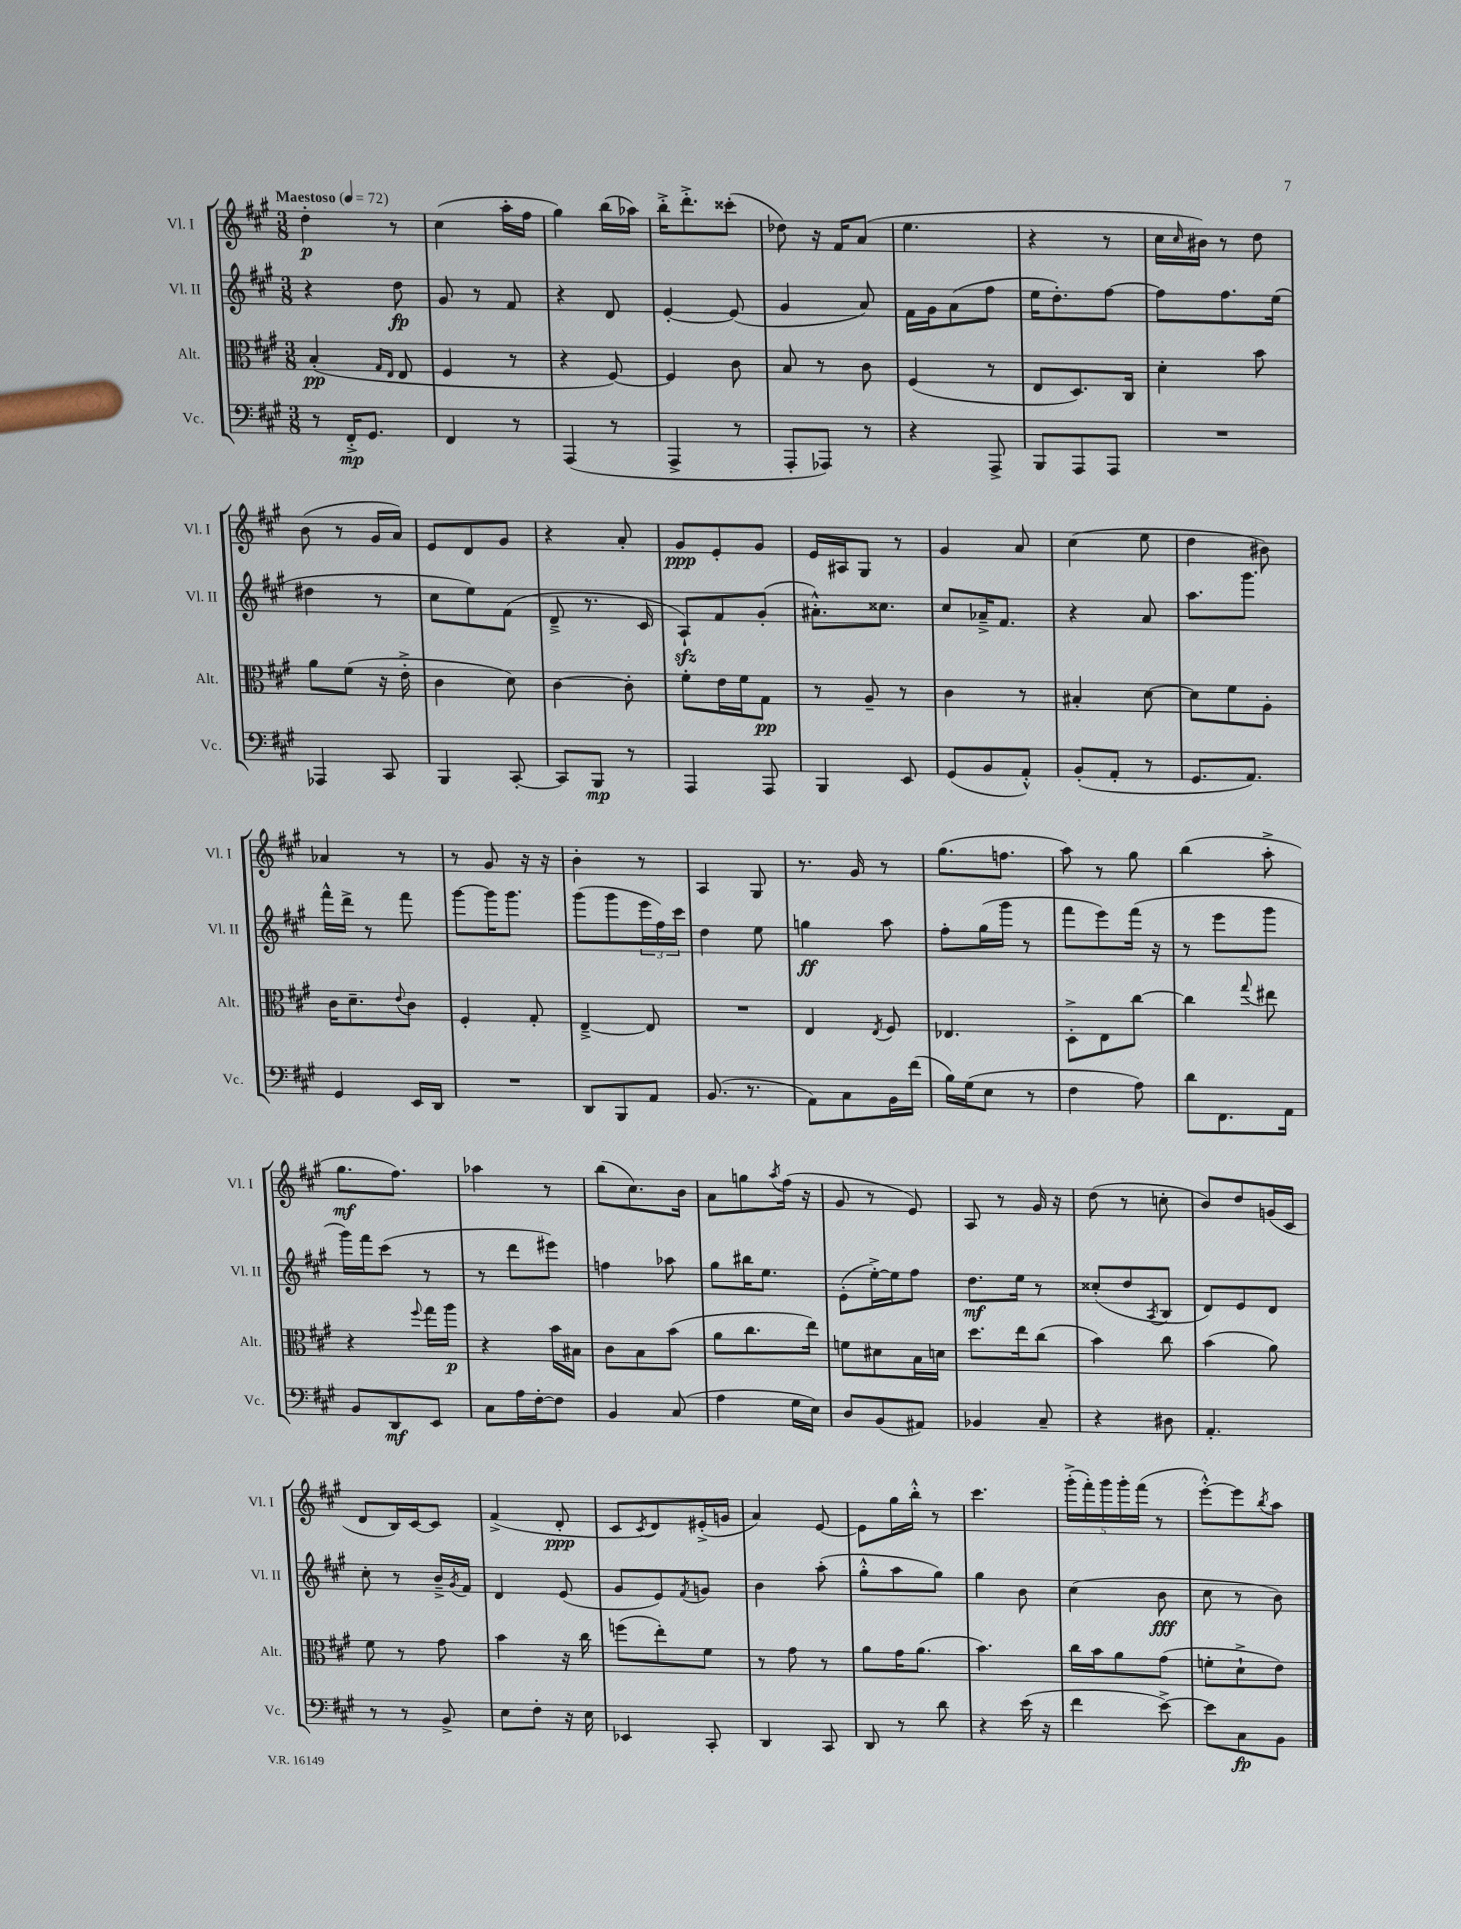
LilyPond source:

<<
\new StaffGroup <<
\new Staff = "s0" \with { instrumentName = "Vl. I" shortInstrumentName = "Vl. I" } {
    \clef treble \key a \major \numericTimeSignature \time 3/8 \tempo "Maestoso" 4 = 72
    d''4-.\p r8 |
    cis''4( a''16-. fis''16 |
    gis''4) b''16( aes''16) |
    b''16-.-> d'''8.-.-> cisis'''8-.( |
    des''8) r16 fis'16 a'8( |
    e''4. |
    r4 r8 |
    cis''16 \grace { cis''16 } bis'16) r8 d''8 |
    b'8( r8 gis'16 a'16) |
    e'8 d'8 gis'8 |
    r4 a'8-. |
    gis'8\ppp e'8-. gis'8 |
    e'16 ais16 gis8 r8 |
    gis'4 a'8 |
    cis''4( e''8 |
    d''4 bis'8) |
    aes'4 r8 |
    r8 gis'8 r16 r16 |
    b'4-. r8 |
    a4 gis8 |
    r8. gis'16 r8 |
    gis''8.( f''8. |
    a''8) r8 gis''8 |
    b''4( a''8-.-> |
    gis''8.\mf fis''8.) |
    aes''4 r8 |
    b''8( cis''8.) b'16 |
    a'8 g''8 \acciaccatura { a''8 } fis''16( r16 |
    gis'8 r8 e'8) |
    a8 r8 gis'16 r16 |
    d''8( r8 c''8-. |
    b'8) d''8 g'16( cis'16 |
    d'8 b16) cis'16~ cis'8 |
    fis'4->( d'8-.\ppp |
    cis'8 \acciaccatura { cis'8 } d'8) eis'16-.->( g'16 |
    a'4) e'8~ |
    e'8 gis''16 b''16-.-^ r8 |
    cis'''4. |
    \tuplet 5/4 { gis'''16-.->( fis'''16-.) gis'''16 gis'''16-. fis'''16( } r8 |
    e'''8~-.-^) e'''8 \acciaccatura { b''8 } a''8 \bar "|." |
}
\new Staff = "s1" \with { instrumentName = "Vl. II" shortInstrumentName = "Vl. II" } {
    \clef treble \key a \major \numericTimeSignature \time 3/8
    r4 d''8\fp |
    gis'8 r8 fis'8 |
    r4 d'8 |
    e'4~-. e'8( |
    gis'4 a'8) |
    fis'16 gis'16 a'8( fis''8 |
    e''16 d''8.-.) fis''8~ |
    fis''8 fis''8. e''16( |
    dis''4 r8 |
    cis''8 e''8) fis'8( |
    d'8---> r8. cis'16 |
    a8-!\sfz) fis'8 gis'8-.( |
    ais'8.-.-^) cisis''8. |
    cis''8 aes'16---> fis'8. |
    r4 a'8 |
    a''8. gis'''8. |
    fis'''16-^ d'''16-> r8 fis'''8 |
    gis'''8~ gis'''16 gis'''8. |
    gis'''8( gis'''8 \tuplet 3/2 { e'''16 fis''16) cis'''16 } |
    d''4 e''8 |
    g''4\ff a''8 |
    fis''8-. gis''16( gis'''16 r8 |
    fis'''8 e'''8) fis'''16( r16 |
    r8 e'''8 gis'''8 |
    gis'''16) fis'''16 cis'''8( r8 |
    r8 d'''8 eis'''8) |
    f''4 aes''8 |
    gis''8 bis''16 e''8. |
    e'8-.( e''16~-.->) e''16 fis''8 |
    d''8.\mf e''16 r8 |
    cisis''8-.( d''8 \acciaccatura { a8 } b8 |
    d'8) e'8 d'8 |
    cis''8-. r8 b'16---> \acciaccatura { gis'8 } fis'16 |
    d'4 e'8( |
    gis'8 e'8) \acciaccatura { fis'8 } g'8 |
    b'4 a''8-.( |
    gis''8-.-^ a''8 gis''8) |
    gis''4 b'8 |
    cis''4( b'8\fff |
    cis''8 r8 b'8) \bar "|." |
}
\new Staff = "s2" \with { instrumentName = "Alt." shortInstrumentName = "Alt." } {
    \clef alto \key a \major \numericTimeSignature \time 3/8
    b4-.\pp( \grace { gis16 e16 } e8 |
    fis4 r8 |
    r4 fis8~) |
    fis4 cis'8 |
    b8 r8 cis'8 |
    fis4( r8 |
    e8 d8.) cis16 |
    d'4-. b'8 |
    a'8 fis'8( r16 e'16-.-> |
    cis'4 d'8) |
    cis'4~ cis'8-. |
    fis'8-. e'16 fis'16 gis8\pp |
    r8 a8-- r8 |
    cis'4 r8 |
    bis4-. d'8~ |
    d'8 fis'8 a8-. |
    cis'16 d'8.-- \appoggiatura { e'8 } cis'8 |
    fis4-. gis8-. |
    e4~---> e8 |
    R4. |
    e4 \acciaccatura { e8 } fis8 |
    ees4. |
    d8-.-> e8 cis''8~ |
    cis''4 \appoggiatura { gis''8 } eis''8 |
    r4 \appoggiatura { fis''8 } gis''16 a''16\p |
    r4 b'16 bis16 |
    cis'8 b8 b'8( |
    a'8 cis''8. e''16) |
    f'8 dis'8 b16 d'16 |
    d''8. e''16 cis''8( |
    b'4) cis''8 |
    b'4( a'8) |
    fis'8 r8 gis'8 |
    b'4 r16 cis''16 |
    f''8( e''8-.) fis'8 |
    r8 gis'8 r8 |
    a'8 gis'16 a'8.( |
    b'4.) |
    cis''16 b'16 a'8 gis'8( |
    f'8-. d'8-!-> e'8) \bar "|." |
}
\new Staff = "s3" \with { instrumentName = "Vc." shortInstrumentName = "Vc." } {
    \clef bass \key a \major \numericTimeSignature \time 3/8
    r8 fis,16-.->\mp gis,8. |
    fis,4 r8 |
    a,,4( r8 |
    a,,4-> r8 |
    a,,8-. aes,,8) r8 |
    r4 a,,8-> |
    b,,8 a,,8 a,,8 |
    R4. |
    aes,,4 cis,8 |
    b,,4 cis,8~-. |
    cis,8 b,,8\mp r8 |
    a,,4 a,,8 |
    b,,4 e,8 |
    gis,8( b,8 a,8-.-^) |
    b,8-.( a,8-. r8 |
    gis,8. a,8.) |
    gis,4 e,16 d,16 |
    R4. |
    d,8 b,,8 a,8 |
    b,8.( r8. |
    a,8) cis8 b,16 fis'16( |
    b16) gis16( e8 r8 |
    fis4 a8) |
    d'8 fis,8. a,16 |
    b,8 d,8\mf e,8 |
    cis8 a16 fis16~-. fis8 |
    b,4 cis8( |
    a4 gis16 e16) |
    d8 b,8( ais,8) |
    bes,4 cis8-- |
    r4 dis8 |
    a,4.-. |
    r8 r8 b,8-> |
    e8 fis8-. r16 e16 |
    ees,4 cis,8-. |
    d,4 cis,8 |
    d,8 r8 d'8 |
    r4 e'16( r16 |
    fis'4 e'8~->) |
    e'8 cis8\fp b,8 \bar "|." |
}
>>
>>
\layout { \context { \Score \remove "Bar_number_engraver" } }
